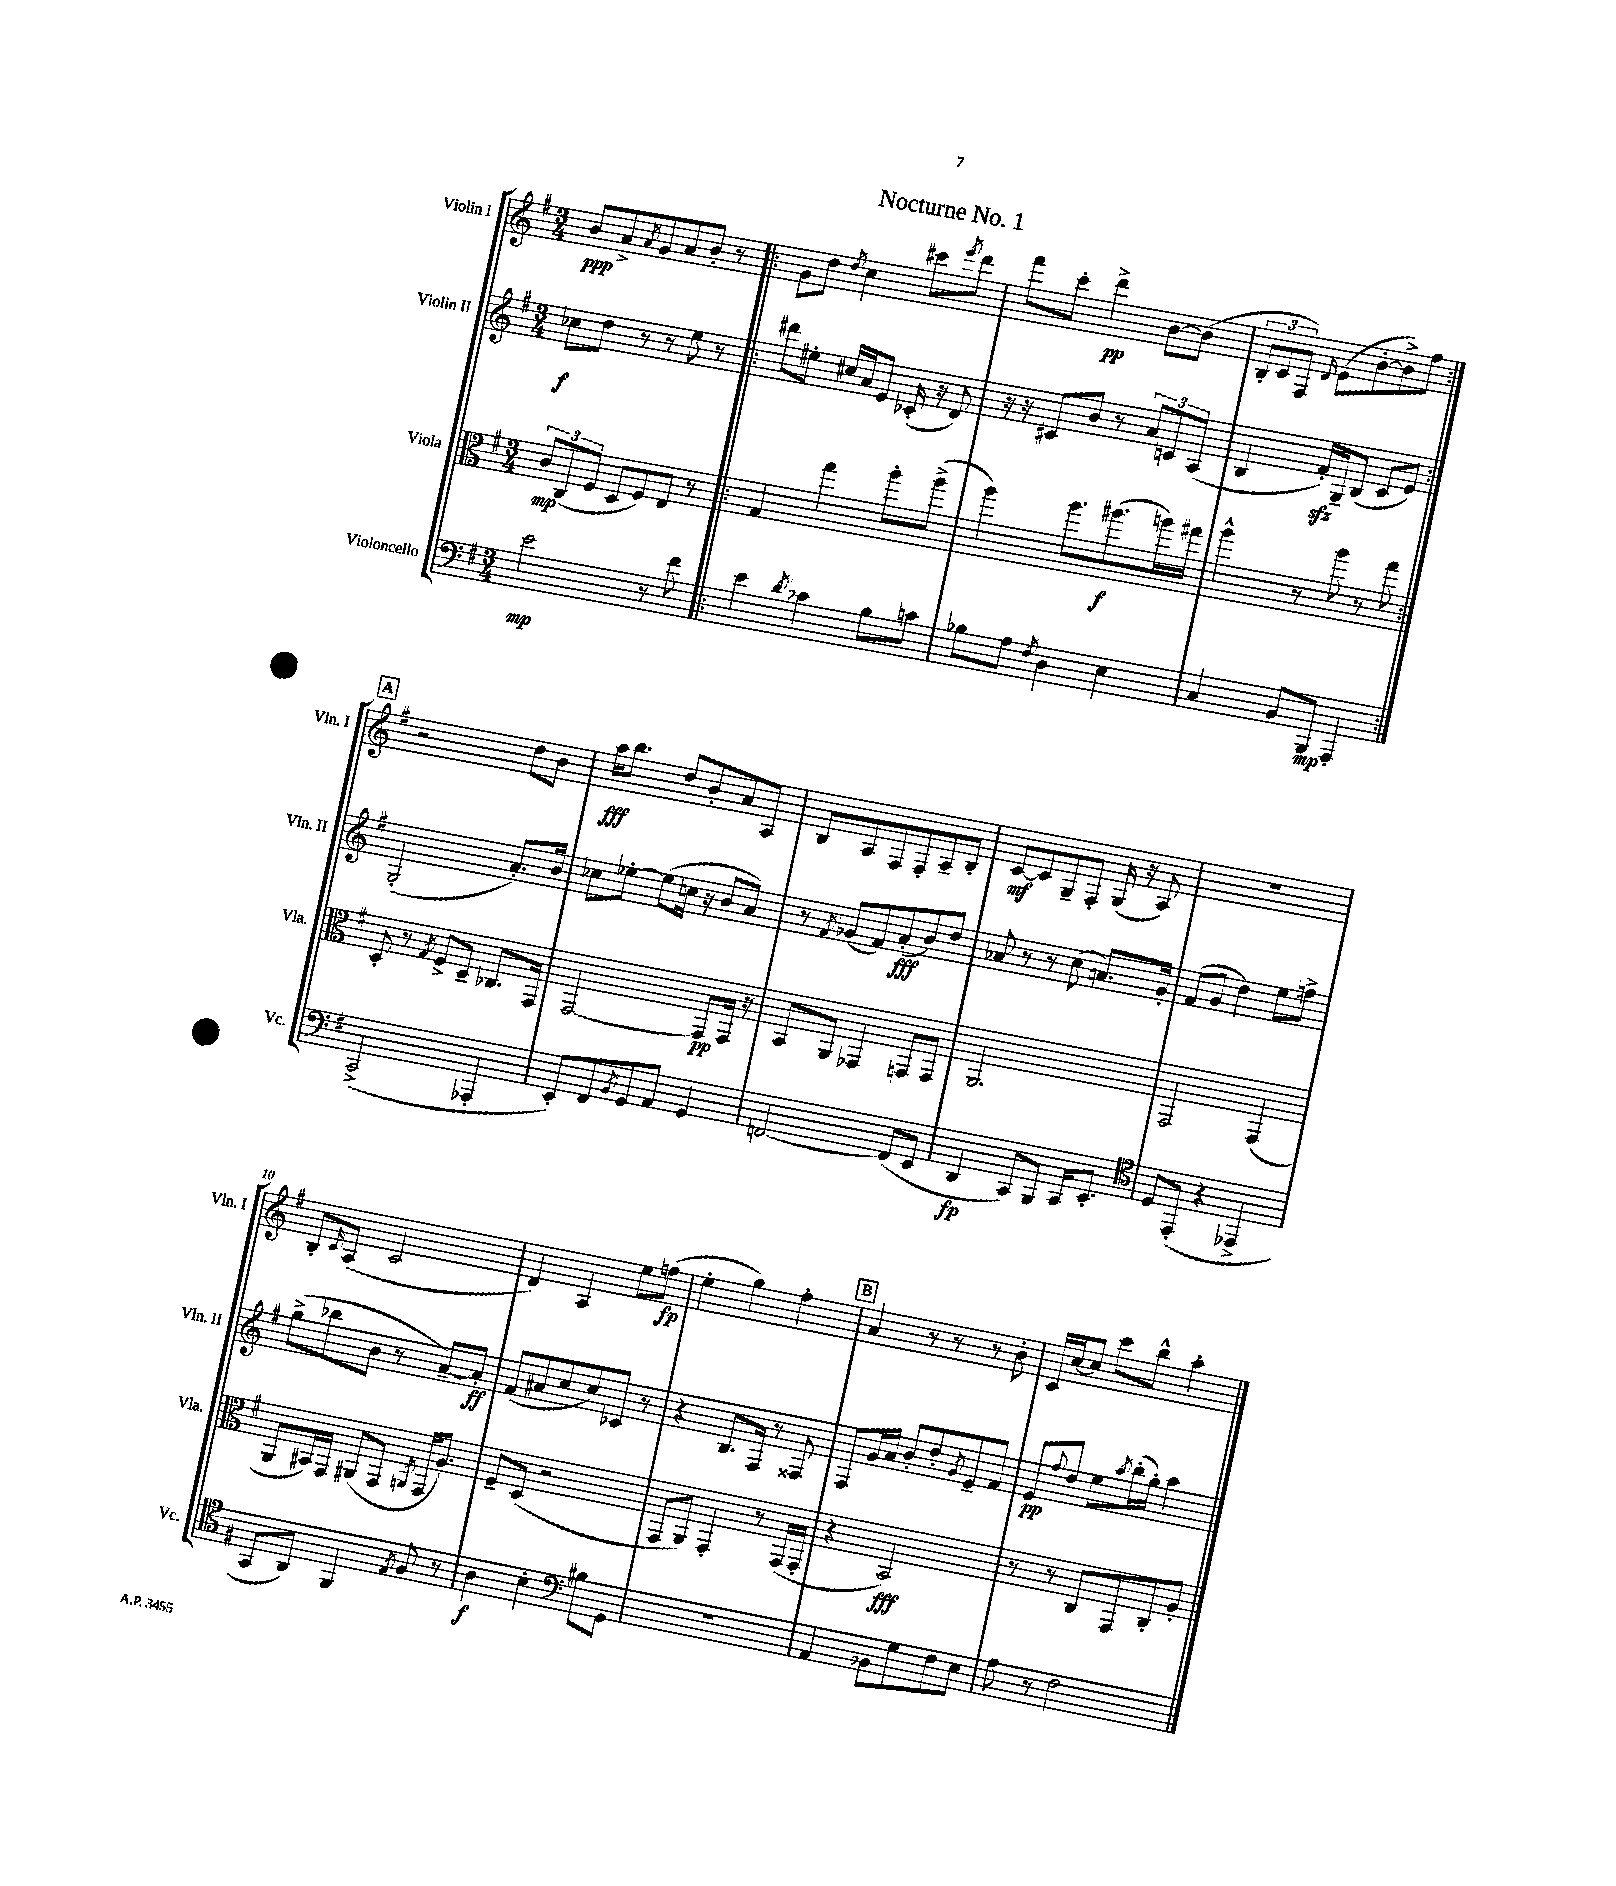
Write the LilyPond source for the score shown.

\header { title = "Nocturne No. 1" }
<<
\new StaffGroup <<
\new Staff = "s0" \with { instrumentName = "Violin I" shortInstrumentName = "Vln. I" } {
    \clef treble \key g \major \numericTimeSignature \time 3/4
    b'8\ppp a'8-> \acciaccatura { a'8 } g'8 a'8 b'8-. r8 |
    \repeat volta 2 { g'8 d''8 \acciaccatura { d''8 } c''4 cis'''8 \acciaccatura { e'''8 } d'''8 |
    fis'''8 c'''8-. d'''4->\pp b'8~ b'8( |
    \tuplet 3/2 { b8-. c'8 fis8) } \grace { d'16 } e'8( b'8~-. b'8->) fis''8 | }
    \mark \markup { \box "A" } r2 d''8 b'8 |
    a''16\fff b''8. d''8 b'8-. a'8 a8 |
    b8 a8 fis8 fis8-. a8-- b8-. |
    c'8~\mf c'8 g8-- fis8-. g16( r16 a8) |
    R2. |
    b8-. \grace { c'16 } a8( c'2 |
    d'4) a4 e''8 f''8\fp( |
    e''4-. g''4) fis''4-. |
    \mark \markup { \box "B" } a'4 r8 r8 r8 b'8-. |
    c'16 c''16~ c''8 c'''8 b''8-^ a''4-. \bar "|." |
}
\new Staff = "s1" \with { instrumentName = "Violin II" shortInstrumentName = "Vln. II" } {
    \clef treble \key g \major \numericTimeSignature \time 3/4
    ces''8\f d''8 r8 r8 e''8 r8 |
    \repeat volta 2 { dis'''8 eis''8-. cis''16 a'16 e'8 ces'16-.( r16 d'8) |
    r16 r16 cis'8 b'8 r8 \tuplet 3/2 { a'8 c'8 a8( } |
    b4 fis'16-.\sfz) g16-- b8( c'8 e'8) | }
    \mark \markup { \box "A" } g2-.( a'8.-.) b'16 |
    ces''8 ees''8~-. ees''8( c''16 r16 b'8 a'8) |
    r8 \acciaccatura { fis'8 } ges'8( fis'8) a'8-.\fff( b'8) d''8 |
    aes'8 r8 r8 c''8( a'8.) g'16-. |
    fis'8( g'8 d''4) e''8 f''8-> |
    g''8->( bes''8 b'8 r8 a'8~--) a'8-.\ff |
    fis'8( ais'8 c''8 c''8) ces'8 r8 |
    r4 b8. fis16 r8 fisis8 |
    \mark \markup { \box "B" } fis8 g'16 a'16 b'8-. d''8-. \acciaccatura { g'8 } e'8-- fis'8 |
    e'8\pp \appoggiatura { fis''8 } d''8 e''8 \acciaccatura { a''8 } b''16-.( g''16-.) a''4 \bar "|." |
}
\new Staff = "s2" \with { instrumentName = "Viola" shortInstrumentName = "Vla." } {
    \clef alto \key g \major \numericTimeSignature \time 3/4
    \tuplet 3/2 { c'8\mp c8( fis8 } d8 fis8) e8 r8 |
    \repeat volta 2 { g4 g''4 a''8-. a''8->( |
    a''4) a''8. ais''8.\f( a''16) gis''16 |
    a''4-^ r8 a''8 r8 g''8 | }
    \mark \markup { \box "A" } d8-. r8 \acciaccatura { g8 } fis8-> d8-- ces8. g,16 |
    g,2~ g,8\pp g,16 r16 |
    b,8 a,8 ges,4 g,8 g,8 |
    a,2. |
    g,2 g,4( |
    a,8 bis,16) g,16 ais,8( g,8 \acciaccatura { a,8 } g,16 a8.) |
    fis8-- d8( r2 |
    g,8 a,8) g,4-. r8 g,16( g,16-. |
    \mark \markup { \box "B" } r4 b,2\fff) |
    r8 r8 c8 g,8 c8-. a8-. \bar "|." |
}
\new Staff = "s3" \with { instrumentName = "Violoncello" shortInstrumentName = "Vc." } {
    \clef bass \key g \major \numericTimeSignature \time 3/4
    e'2\mp r8 fis'8 |
    \repeat volta 2 { e'4 \acciaccatura { d'8 } ces'4 b8 c'8 |
    bes8 a8 \acciaccatura { fis8 } d4 e4 |
    c4 b,8 b,,8\mp a,,4-. | }
    \mark \markup { \box "A" } c,2->( aes,,4-. |
    e,8-.) fis,8 \acciaccatura { b,8 } g,8 a,8 g,4 |
    f,2~ f,8( e,8 |
    d,4\fp c,8) b,,8 c,16 e,8.-. |
    \clef tenor d8 e,8-.( r4 ees,4-> |
    g,8 a,8) fis,4 \acciaccatura { e8 } fis8 r8 |
    a4\f b4-. \clef bass bis8 g,8 |
    R2. |
    \mark \markup { \box "B" } a,4 bes,8 g8 fis8 e8 |
    a8 r8 fis2 \bar "|." |
}
>>
>>
